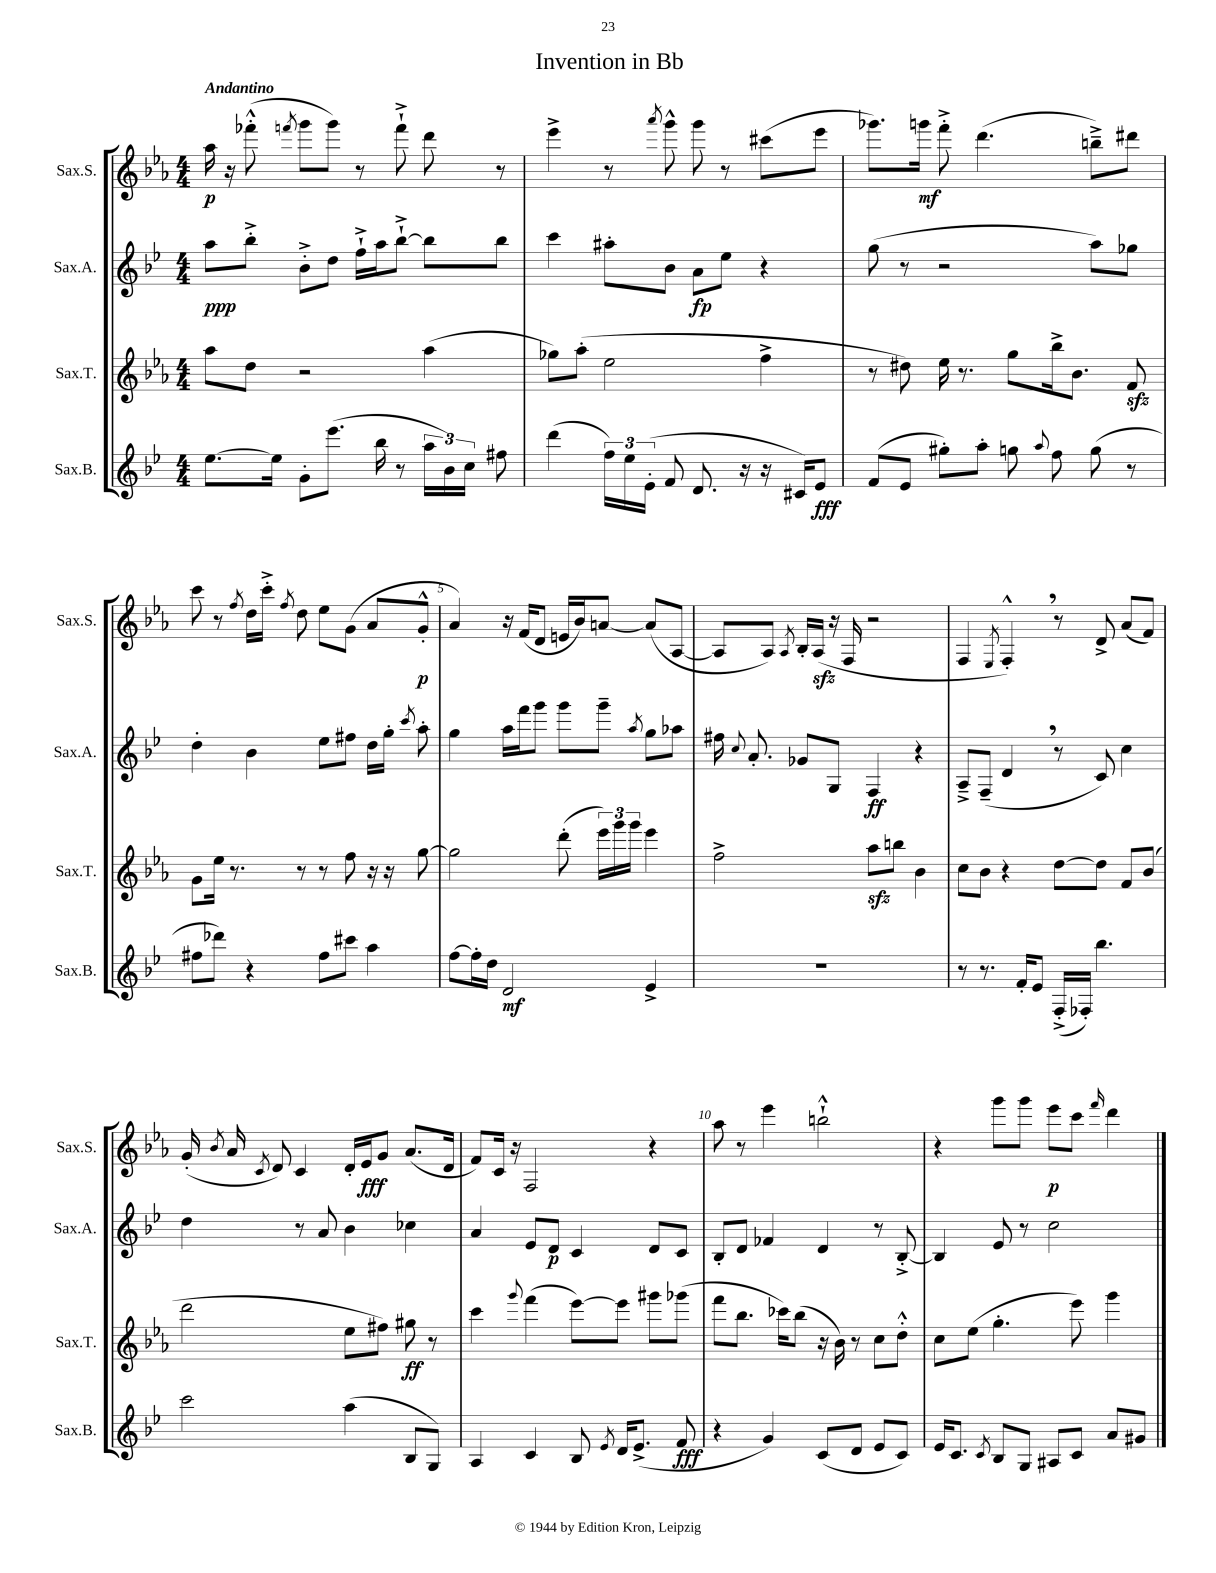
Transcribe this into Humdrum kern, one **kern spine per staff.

**kern	**dynam	**kern	**dynam	**kern	**dynam	**kern	**dynam
*part4	*part4	*part3	*part3	*part2	*part2	*part1	*part1
*staff4	*staff4	*staff3	*staff3	*staff2	*staff2	*staff1	*staff1
*I"Sax.B.	*	*I"Sax.T.	*	*I"Sax.A.	*	*I"Sax.S.	*
*I'Sax.B.	*	*I'Sax.T.	*	*I'Sax.A.	*	*I'Sax.S.	*
*clefG2	*	*clefG2	*	*clefG2	*	*clefG2	*
*k[b-e-]	*	*k[b-e-a-]	*	*k[b-e-]	*	*k[b-e-a-]	*
*M4/4	*	*M4/4	*	*M4/4	*	*M4/4	*
=1	=1	=1	=1	=1	=1	=1	=1
!	!	!	!	!	!	!LO:TX:a:B:t=Andantino	!
[8.ee-\L	.	8aa-\L	.	8aa\L	ppp	16aa-\	p
.	.	.	.	.	.	16r	.
.	.	8dd\J	.	8bb-'^\J	.	(8fff-X'^^\	.
16ee-\Jk]	.	.	.	.	.	.	.
.	.	.	.	.	.	8qfffn/	.
8g'\L	.	2r	.	8b-'^\L	.	8ggg\L	.
(8.eee-\J	.	.	.	8dd\J	.	8ggg\J)	.
.	.	.	.	16ff`^\LL	.	8r	.
16bb-\	.	.	.	16aa\J	.	.	.
8r	.	.	.	[8bb-`^\J	.	8fff`^\	.
24aa\LL	.	(4aa-\	.	8bb-\L]	.	8ddd\	.
24b-\)	.	.	.	.	.	.	.
24cc\JJ	.	.	.	.	.	.	.
8ff#X\	.	.	.	8bb-\J	.	8r	.
=2	=2	=2	=2	=2	=2	=2	=2
(4ddd\	.	8gg-X\L)	.	4ccc\	.	4eee-^\	.
.	.	(8aa-'\J	.	.	.	.	.
24ff\LL)	.	2ee-\	.	8aa#X'\L	.	8r	.
24ee-\	.	.	.	.	.	.	.
(24e-'\JJ	.	.	.	.	.	.	.
.	.	.	.	.	.	8qaaa-/	.
8f/	.	.	.	8b-\J	.	8ggg^^\	.
8.d/	.	.	.	8a\L	fp	8ggg\	.
.	.	.	.	8ee-\J	.	8r	.
16r	.	.	.	.	.	.	.
16r	.	4ff^\	.	4r	.	(8ccc#X\L	.
16c#X/KL)	.	.	.	.	.	.	.
8e-/J	fff	.	.	.	.	8eee-\J	.
=3	=3	=3	=3	=3	=3	=3	=3
(8f/L	.	8r	.	(8gg\	.	8.ggg-X\L)	.
8e-/J	.	8dd#X\)	.	8r	.	.	.
.	.	.	.	.	.	16gggn\Jk	mf
8gg#X'\L)	.	16ee-\	.	2r	.	8fff'^\	.
.	.	8.r	.	.	.	.	.
8aa'\J	.	.	.	.	.	(4.ddd\	.
8ggn\	.	8gg\L	.	.	.	.	.
8qqaa/	.	.	.	.	.	.	.
8ff\	.	16bb-^\k	.	.	.	.	.
.	.	8.b-\J	.	.	.	.	.
(8gg\	.	.	.	8aa\L)	.	8bbn~^\L)	.
8r	.	8fzz/	.	8gg-X\J	.	8ddd#X\J	.
!!LO:LB:g=z
=4	=4	=4	=4	=4	=4	=4	=4
8ff#X\L	.	8g\L	.	4dd'\	.	8ccc\	.
8ddd-X\J)	.	16ee-\Jk	.	.	.	8r	.
.	.	8.r	.	.	.	.	.
.	.	.	.	.	.	8qff/	.
4r	.	.	.	4b-\	.	16dd\LL	.
.	.	.	.	.	.	16ccc'^\JJ	.
.	.	.	.	.	.	8qff/	.
.	.	8r	.	.	.	8dd\	.
8ff#\L	.	8r	.	8ee-\L	.	8ee-\L	.
8ccc#X\J	.	8ff\	.	8ff#X\J	.	(8g\J	.
4aa\	.	16r	.	16dd\LL	.	8a-/L	.
.	.	16r	.	16gg'\JJ	.	.	.
.	.	.	.	8qccc/	.	.	.
.	.	[8gg\	.	8aa'\	.	8g'^^/J	p
=5	=5	=5	=5	=5	=5	=5	=5
[8ff\L	.	2gg\]	.	4gg\	.	4a-/)	.
16ff'\L]	.	.	.	.	.	.	.
16dd\JJ	.	.	.	.	.	.	.
2d/	mf	.	.	16aa\LL	.	16r	.
.	.	.	.	16fff\J	.	(16f/KL	.
.	.	.	.	8ggg\J	.	8d/J	.
.	.	(8ddd'\	.	8ggg\L	.	16en/LL	.
.	.	.	.	.	.	16b-/J)	.
.	.	24eee-\LL)	.	8ggg~\J	.	[8an/J	.
.	.	24ggg\	.	.	.	.	.
.	.	24ggg\JJ	.	.	.	.	.
.	.	.	.	8qaa/	.	.	.
4e-^/	.	4eee-\	.	8gg\L	.	(8a/L]	.
.	.	.	.	8aa-X\J	.	[8A-/J	.
=6	=6	=6	=6	=6	=6	=6	=6
1r	.	2ff^\	.	16ff#X\	.	8A-/L]	.
.	.	.	.	8qqcc/	.	.	.
.	.	.	.	8.a'/	.	.	.
.	.	.	.	.	.	8A-/J)	.
.	.	.	.	.	.	8qA-/	.
.	.	.	.	8g-X/L	.	16B-'/LL	.
.	.	.	.	.	.	(16A-zz/JJ	.
.	.	.	.	8G/J	.	16r	.
.	.	.	.	.	.	16F/	.
.	.	8aa-zz\L	.	4F/	ff	2r	.
.	.	8bbn\J	.	.	.	.	.
.	.	4b-\	.	4r	.	.	.
=7	=7	=7	=7	=7	=7	=7	=7
8r	.	8cc\L	.	8A~^/L	.	4F/	.
8.r	.	8b-\J	.	(8F~/J	.	.	.
.	.	.	.	.	.	8qE-/	.
.	.	4r	.	4d,/	.	4F'^^,/)	.
16f'/KL	.	.	.	.	.	.	.
8e-/J	.	.	.	.	.	.	.
(16F'^/LL	.	[8dd\L	.	8r	.	8r	.
16F-X'/JJ)	.	.	.	.	.	.	.
4.bb-\	.	8dd\J]	.	8c/)	.	8d^/	.
.	.	8f/L	.	4cc\	.	(8a-/L	.
.	.	(8b-/J	.	.	.	8f/J)	.
!!LO:LB:g=z
=8	=8	=8	=8	=8	=8	=8	=8
2ccc\	.	2ddd\	.	4dd\	.	(16g'/	.
.	.	.	.	.	.	8qb-/	.
.	.	.	.	.	.	16a-/	.
.	.	.	.	.	.	8qc/	.
.	.	.	.	.	.	8d/)	.
.	.	.	.	8r	.	4c/	.
.	.	.	.	8a/	.	.	.
(4aa\	.	8ee-\L	.	4b-\	.	16d'/LL	.
.	.	.	.	.	.	16e-/J	fff
.	.	8ff#X\J)	.	.	.	8g/J	.
8B-/L	.	8gg#X\	ff	4cc-X\	.	(8.a-/L	.
8G/J)	.	8r	.	.	.	.	.
.	.	.	.	.	.	16d/Jk	.
=9	=9	=9	=9	=9	=9	=9	=9
4A/	.	4ccc\	.	4a/	.	8f/L)	.
.	.	.	.	.	.	16c/Jk	.
.	.	.	.	.	.	16r	.
.	.	8qqggg/	.	.	.	.	.
4c/	.	(4fff\	.	8e-/L	.	2F/	.
.	.	.	.	8d/J	p	.	.
8B-/	.	[8eee-\L)	.	4c/	.	.	.
8qe-/	.	.	.	.	.	.	.
16d/KL	.	8eee-\J]	.	.	.	.	.
(8.e-^/J	.	.	.	.	.	.	.
.	.	8ggg#X\L	.	8d/L	.	4r	.
8f/	fff	(8ggg-X\J	.	8c/J	.	.	.
=10	=10	=10	=10	=10	=10	=10	=10
4r	.	8fff\L	.	8B-'/L	.	8aa-\	.
.	.	8.bb-\J	.	8d/J	.	8r	.
4g/)	.	.	.	4f-X/	.	4eee-\	.
.	.	16ccc-X\KL)	.	.	.	.	.
.	.	(8bb-\J	.	.	.	.	.
(8c/L	.	16r	.	4d/	.	2bbn`^^\	.
.	.	16b-\)	.	.	.	.	.
8d/J	.	8r	.	.	.	.	.
8e-/L	.	8cc\L	.	8r	.	.	.
8c/J)	.	8dd'^^\J	.	[8B-'^/	.	.	.
=11	=11	=11	=11	=11	=11	=11	=11
16e-/KL	.	8cc\L	.	4B-/]	.	4r	.
8.c/J	.	.	.	.	.	.	.
.	.	(8ee-\J	.	.	.	.	.
8qc/	.	.	.	.	.	.	.
8B-/L	.	4.gg'\	.	8e-/	.	8ggg\L	.
8G/J	.	.	.	8r	.	8ggg\J	.
8A#X/L	.	.	.	2cc\	.	8eee-\L	p
8c/J	.	8eee-\)	.	.	.	8ccc\J	.
.	.	.	.	.	.	16qqfff/	.
8a/L	.	4ggg\	.	.	.	4ddd\	.
8g#X/J	.	.	.	.	.	.	.
==	==	==	==	==	==	==	==
*-	*-	*-	*-	*-	*-	*-	*-
